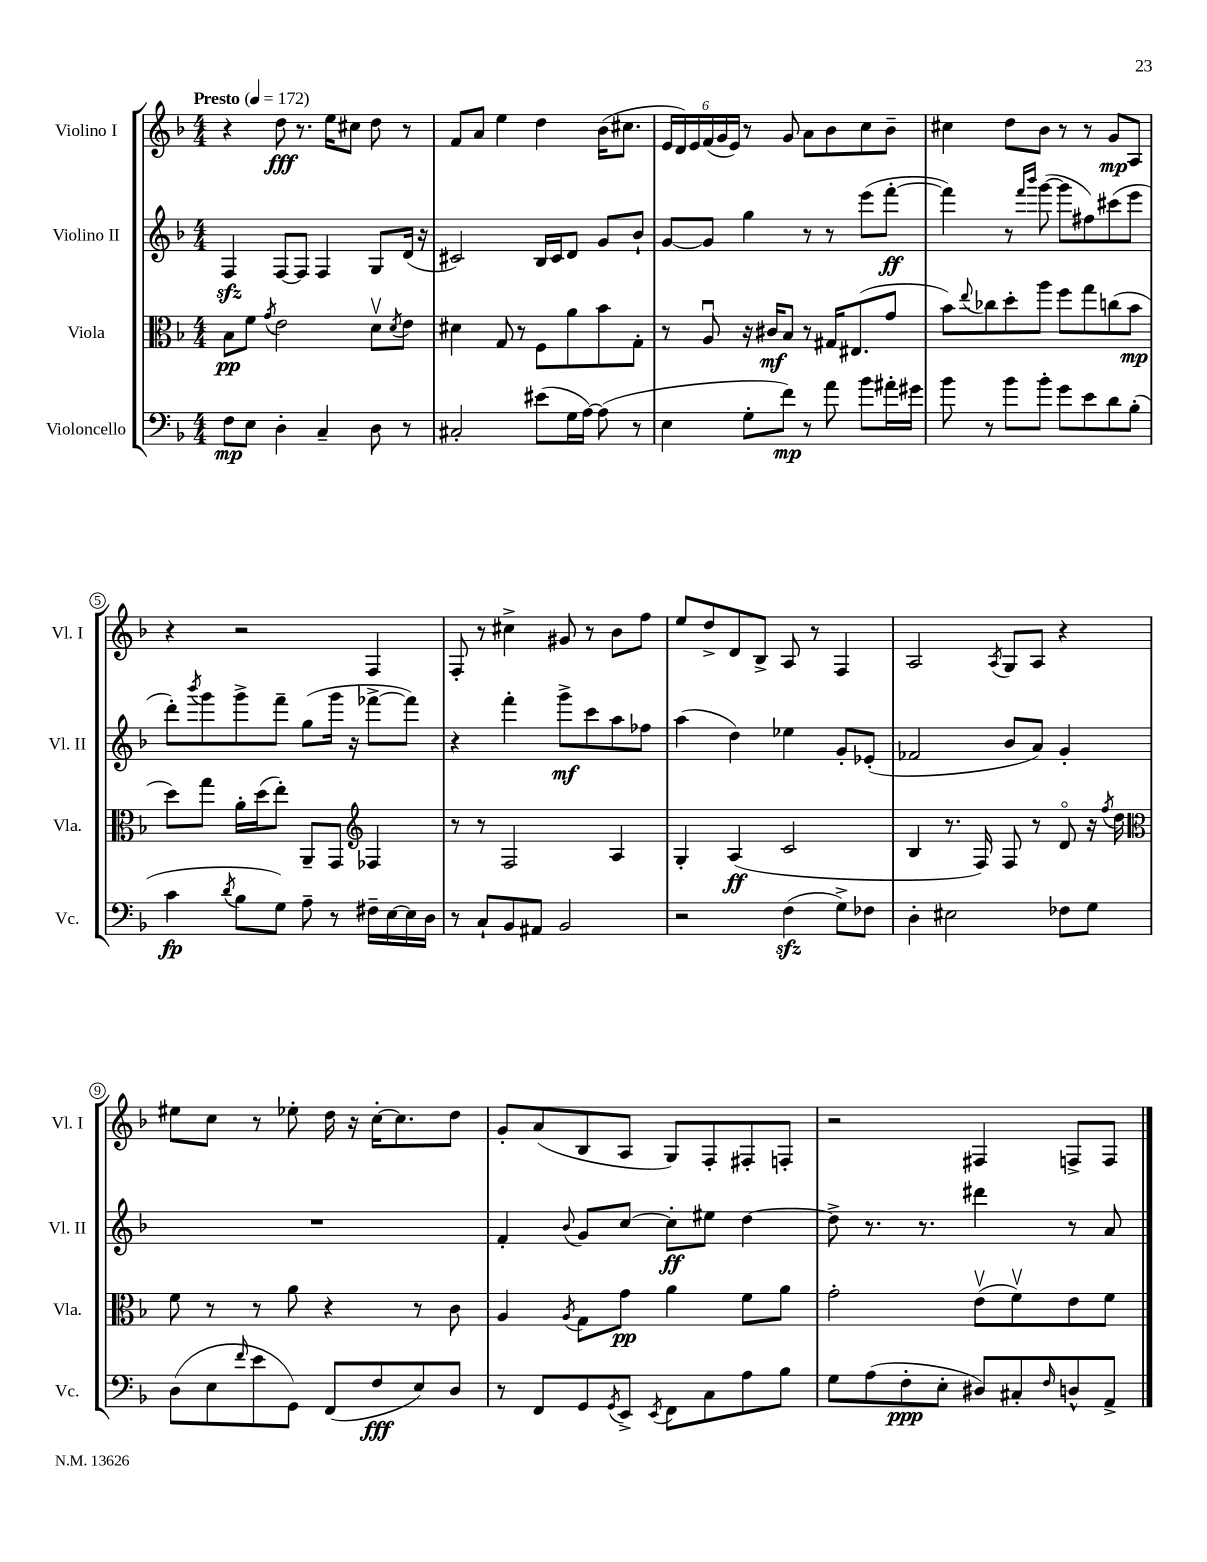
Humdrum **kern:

**kern	**dynam	**kern	**dynam	**kern	**dynam	**kern	**dynam
*part4	*part4	*part3	*part3	*part2	*part2	*part1	*part1
*staff4	*staff4	*staff3	*staff3	*staff2	*staff2	*staff1	*staff1
*I"Violoncello	*	*I"Viola	*	*I"Violino II	*	*I"Violino I	*
*I'Vc.	*	*I'Vla.	*	*I'Vl. II	*	*I'Vl. I	*
*clefF4	*	*clefC3	*	*clefG2	*	*clefG2	*
*k[b-]	*	*k[b-]	*	*k[b-]	*	*k[b-]	*
*M4/4	*	*M4/4	*	*M4/4	*	*M4/4	*
*MM172	*	*MM172	*	*MM172	*	*MM172	*
=1	=1	=1	=1	=1	=1	=1	=1
!	!	!	!	!	!	!LO:TX:a:B:t=Presto	!
8F\L	mp	8B-\L	pp	4Fzz/	.	4r	.
8E\J	.	8f\J	.	.	.	.	.
.	.	8qg/	.	.	.	.	.
4D'\	.	2e\	.	[8F/L	.	8dd\	fff
.	.	.	.	8F/J]	.	8.r	.
4C~/	.	.	.	4F/	.	.	.
.	.	.	.	.	.	16ee\KL	.
.	.	.	.	.	.	8cc#X\J	.
8D\	.	8dv\L	.	8G/L	.	8dd\	.
.	.	8qd/	.	.	.	.	.
8r	.	8e\J	.	(16d/Jk	.	8r	.
.	.	.	.	16r	.	.	.
=2	=2	=2	=2	=2	=2	=2	=2
2C#X'/	.	4d#X\	.	2c#X/)	.	8f/L	.
.	.	.	.	.	.	8a/J	.
.	.	8G/	.	.	.	4ee\	.
.	.	8r	.	.	.	.	.
(8e#X\L	.	8F\L	.	16B-/LL	.	4dd\	.
.	.	.	.	16c#/J	.	.	.
16G\L	.	8a\	.	8d/J	.	.	.
[16A\JJ)	.	.	.	.	.	.	.
(8A\]	.	8b-\	.	8g/L	.	(16b-\KL	.
.	.	.	.	.	.	8.cc#X\J	.
8r	.	8G'\J	.	8b-`/J	.	.	.
=3	=3	=3	=3	=3	=3	=3	=3
4E\	.	8r	.	[8g/L	.	24e/LL	.
.	.	.	.	.	.	24d/)	.
.	.	.	.	.	.	24e/	.
.	.	8Au/	.	8g/J]	.	(24f/	.
.	.	.	.	.	.	24g/	.
.	.	.	.	.	.	24e/JJ)	.
8G'\L	.	16r	.	4gg\	.	8r	.
.	.	16c#X/KL	mf	.	.	.	.
8f\J)	mp	8B-/J	.	.	.	8g/	.
8r	.	8r	.	8r	.	8a\L	.
8a\	.	16G#X/KL	.	8r	.	8b-\	.
.	.	(8.E#X/	.	.	.	.	.
8b-\L	.	.	.	(8eee\L	.	8cc\	.
16a#X'\L	.	8g/J	.	[8fff'\J	ff	8b-~\J	.
16g#X\JJ	.	.	.	.	.	.	.
=4	=4	=4	=4	=4	=4	=4	=4
8b-\	.	8b-\L)	.	4fff\])	.	4cc#X\	.
.	.	8qqee/	.	.	.	.	.
8r	.	8cc-X\	.	.	.	.	.
8b-\L	.	8dd'\	.	8r	.	8dd\L	.
.	.	.	.	16qqfff/LL	.	.	.
.	.	.	.	16qqbbb-/JJ	.	.	.
8b-'\J	.	8aa\J	.	([8ggg\	.	8b-\J	.
8g\L	.	8ff\L	.	8ggg\L]	.	8r	.
8e\	.	8gg\	.	8ff#X\)	.	8r	.
8d\	.	(8ccn\	.	(8ccc#X\	.	8g/L	mp
(8B-'\J	.	8b-\J	mp	8eee\J	.	8A/J	.
!!LO:LB:g=z
=5	=5	=5	=5	=5	=5	=5	=5
4c\	fp	8dd\L)	.	8ddd'\L)	.	4r	.
.	.	.	.	8qbbb-/	.	.	.
.	.	8gg\J	.	8ggg\	.	.	.
8qd/	.	.	.	.	.	.	.
8B-\L	.	16a'\LL	.	8ggg^\	.	2r	.
.	.	(16dd\J	.	.	.	.	.
8G\J)	.	8ee'\J)	.	8fff~\J	.	.	.
8A~\	.	8AA~/L	.	(8gg\L	.	.	.
8r	.	8GG/J	.	16ggg\Jk	.	.	.
.	.	.	.	16r	.	.	.
*	*	*clefG2	*	*	*	*	*
16F#X~\LL	.	4F-X/	.	[8fff-X^\L	.	4F/	.
[16E\	.	.	.	.	.	.	.
16E\]	.	.	.	8fff-\J])	.	.	.
16D\JJ	.	.	.	.	.	.	.
=6	=6	=6	=6	=6	=6	=6	=6
8r	.	8r	.	4r	.	8F'/	.
8C`/L	.	8r	.	.	.	8r	.
8BB-/	.	2F/	.	4fff'\	.	4cc#X^\	.
8AA#X/J	.	.	.	.	.	.	.
2BB-/	.	.	.	8ggg^\L	mf	8g#X/	.
.	.	.	.	8ccc\	.	8r	.
.	.	4A/	.	8aa\	.	8b-\L	.
.	.	.	.	8ff-X\J	.	8ff\J	.
=7	=7	=7	=7	=7	=7	=7	=7
2r	.	4G'/	.	(4aa\	.	8ee/L	.
.	.	.	.	.	.	8dd^/	.
.	.	(4A/	ff	4dd\)	.	8d/	.
.	.	.	.	.	.	8B-^/J	.
(4Fzz\	.	2c/	.	4ee-X\	.	8A/	.
.	.	.	.	.	.	8r	.
8G^\L)	.	.	.	8g'/L	.	4F/	.
8F-X\J	.	.	.	(8e-X'/J	.	.	.
=8	=8	=8	=8	=8	=8	=8	=8
4D'\	.	4B-/	.	2f-X/	.	2A/	.
2E#X\	.	8.r	.	.	.	.	.
.	.	16F/)	.	.	.	.	.
.	.	.	.	.	.	8qA/	.
.	.	8F/	.	8b-/L	.	8G/L	.
.	.	8r	.	8a/J)	.	8A/J	.
8F-X\L	.	8d/	.	4g'/	.	4r	.
8G\J	.	16r	.	.	.	.	.
.	.	8qff/	.	.	.	.	.
.	.	16dd\	.	.	.	.	.
!!LO:LB:g=z
=9	=9	=9	=9	=9	=9	=9	=9
*	*	*clefC3	*	*	*	*	*
(8D\L	.	8f\	.	1r	.	8ee#X\L	.
8E\	.	8r	.	.	.	8cc\J	.
16qqf/	.	.	.	.	.	.	.
8e\	.	8r	.	.	.	8r	.
8GG\J)	.	8a\	.	.	.	8ee-X'\	.
(8FF/L	.	4r	.	.	.	16dd\	.
.	.	.	.	.	.	16r	.
8F/	fff	.	.	.	.	[16cc'\KL	.
.	.	.	.	.	.	8.cc\]	.
8E/)	.	8r	.	.	.	.	.
8D/J	.	8c\	.	.	.	8dd\J	.
=10	=10	=10	=10	=10	=10	=10	=10
8r	.	4A/	.	4f'/	.	8g'/L	.
8FF/L	.	.	.	.	.	(8a/	.
.	.	8qA/	.	8qqb-/	.	.	.
8GG/	.	8G\L	.	8g/L	.	8B-/	.
8qGG/	.	.	.	.	.	.	.
8EE^/J	.	8g\J	pp	[8cc/J	.	8A/J	.
8qEE/	.	.	.	.	.	.	.
8FF\L	.	4a\	.	8cc'\L]	ff	8G/L)	.
8C\	.	.	.	8ee#X\J	.	8F'/	.
8A\	.	8f\L	.	[4dd\	.	8F#X'/	.
8B-\J	.	8a\J	.	.	.	8Fn'/J	.
=11	=11	=11	=11	=11	=11	=11	=11
8G\L	.	2g'\	.	8dd^\]	.	2r	.
(8A\	.	.	.	8.r	.	.	.
8F'\	ppp	.	.	.	.	.	.
.	.	.	.	8.r	.	.	.
8E'\J	.	.	.	.	.	.	.
8D#X/L)	.	(8ev\L	.	4ddd#X\	.	4F#X/	.
8C#X'/	.	8fv\)	.	.	.	.	.
16qqF/	.	.	.	.	.	.	.
8Dn^^/	.	8e\	.	8r	.	8Fn^/L	.
8AA^/J	.	8f\J	.	8a/	.	8F/J	.
==	==	==	==	==	==	==	==
*-	*-	*-	*-	*-	*-	*-	*-
